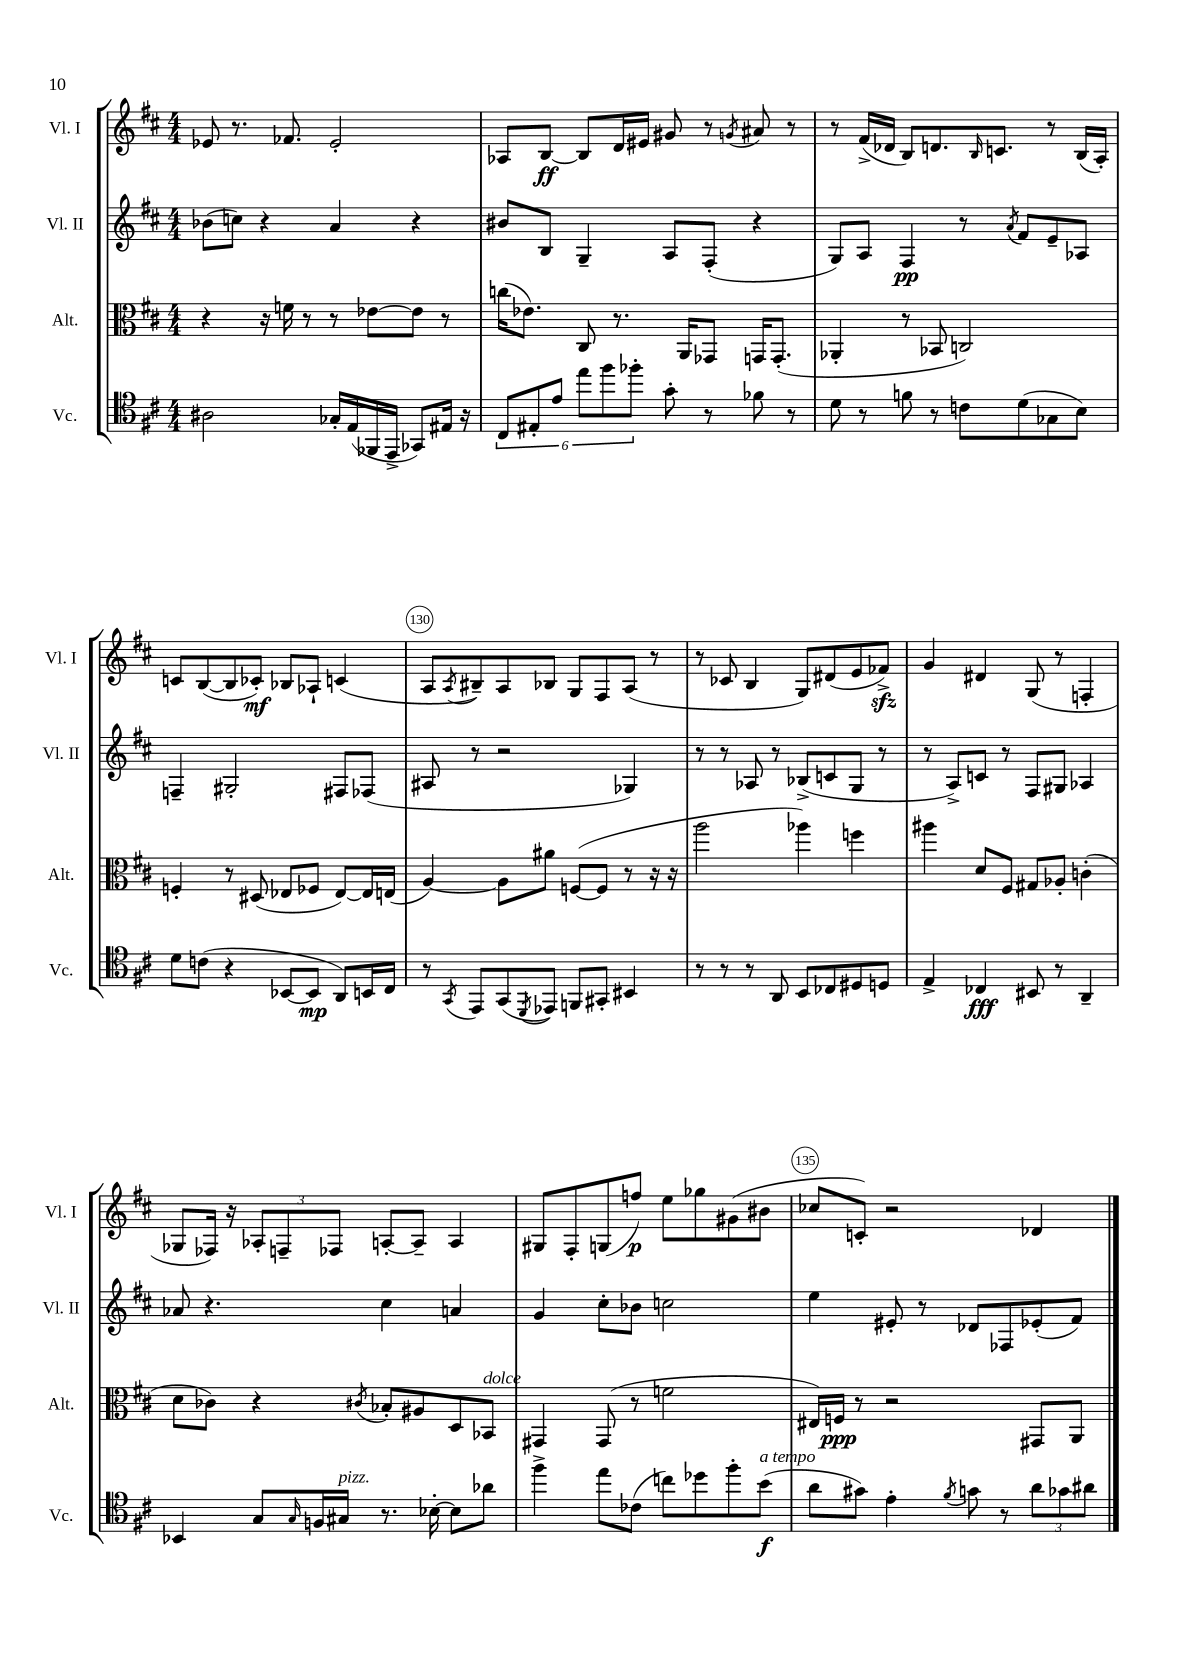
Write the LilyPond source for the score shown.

<<
\new StaffGroup <<
\new Staff = "s0" \with { instrumentName = "Vl. I" shortInstrumentName = "Vl. I" } {
    \clef treble \key d \major \numericTimeSignature \time 4/4
    ees'8 r8. fes'8. ees'2-. |
    aes8 b8~\ff b8 d'16 eis'16 gis'8 r8 \acciaccatura { g'8 } ais'8 r8 |
    r8 fis'16->( des'16 b8) d'8. \grace { b16 } c'8. r8 b16( a16-.) |
    c'8 b8~( b8 ces'8-.\mf) bes8 aes8-! c'4( |
    a8 \acciaccatura { a8 } bis8--) a8 bes8 g8 fis8 a8( r8 |
    r8 ces'8 b4 g8) dis'8( e'8 fes'8->\sfz) |
    g'4 dis'4 g8( r8 f4-. |
    ges8 fes16) r16 \tuplet 3/2 { aes8-. f8-- fes8 } a8~-. a8-- a4 |
    gis8 fis8-. g8( f''8\p) e''8 ges''8 gis'8( bis'8 |
    ces''8 c'8-.) r2 des'4 \bar "|." |
}
\new Staff = "s1" \with { instrumentName = "Vl. II" shortInstrumentName = "Vl. II" } {
    \clef treble \key d \major \numericTimeSignature \time 4/4
    bes'8( c''8) r4 a'4 r4 |
    bis'8 b8 g4-- a8 fis8-.( r4 |
    g8) a8 fis4\pp r8 \acciaccatura { a'8 } fis'8 e'8-- aes8 |
    f4-- gis2-. fis8 fes8( |
    ais8 r8 r2 ges4) |
    r8 r8 aes8 r8 bes8->( c'8 g8 r8 |
    r8 a8->) c'8 r8 fis8 gis8 aes4 |
    aes'8 r4. cis''4 a'4 |
    g'4 cis''8-. bes'8 c''2 |
    e''4 eis'8-. r8 des'8 fes8 ees'8-.( fis'8) \bar "|." |
}
\new Staff = "s2" \with { instrumentName = "Alt." shortInstrumentName = "Alt." } {
    \clef alto \key d \major \numericTimeSignature \time 4/4
    r4 r16 f'16 r8 r8 ees'8~ ees'8 r8 |
    c''16( ees'8.) cis8 r8. a,16 ges,8 g,16 g,8.-.( |
    aes,4-. r8 bes,8 c2) |
    f4-. r8 dis8( ees8 fes8 ees8~) ees16 e16( |
    a4~) a8 ais'8 f8~( f8 r8 r16 r16 |
    a''2 aes''4) f''4 |
    ais''4 d'8 fis8 gis8 aes8-. c'4-.( |
    d'8 ces'8) r4 \acciaccatura { cis'8 } bes8-. ais8 d8 bes,8^\markup { \italic "dolce" } |
    gis,4 gis,8( r8 f'2 |
    eis16) f16\ppp r8 r2 gis,8 a,8 \bar "|." |
}
\new Staff = "s3" \with { instrumentName = "Vc." shortInstrumentName = "Vc." } {
    \clef tenor \key d \major \numericTimeSignature \time 4/4
    ais2 ges16-. e16( fes,16 e,16-> ges,8) eis16 r16 |
    \tuplet 6/4 { cis8 eis8-. e'8 e''8 fis''8 fes''8-. } g'8-. r8 fes'8 r8 |
    d'8 r8 f'8 r8 c'8 d'8( ges8 b8) |
    d'8 c'8( r4 bes,8~ bes,8\mp a,8) b,16 cis16 |
    r8 \acciaccatura { g,8 } e,8 g,8( \acciaccatura { d,8 } ees,8) f,8 gis,8-. bis,4 |
    r8 r8 r8 a,8 b,8 ces8 dis8 d8 |
    e4-> ces4\fff bis,8 r8 a,4-- |
    bes,4 g8 \grace { g16 } f16 gis16^\markup { \italic "pizz." } r8. bes16~-. bes8 aes'8 |
    fis''4-> e''8 ces'8( c''8) des''8 fis''8-. b'8\f^\markup { \italic "a tempo" }( |
    a'8 gis'8) e'4-. \acciaccatura { fis'8 } g'8 r8 \tuplet 3/2 { a'8 ges'8 ais'8 } \bar "|." |
}
>>
>>
\layout { \context { \Score currentBarNumber = #126 \override BarNumber.break-visibility = ##(#f #t #t) barNumberVisibility = #(every-nth-bar-number-visible 5) \override BarNumber.stencil = #(make-stencil-circler 0.1 0.3 ly:text-interface::print) } }
